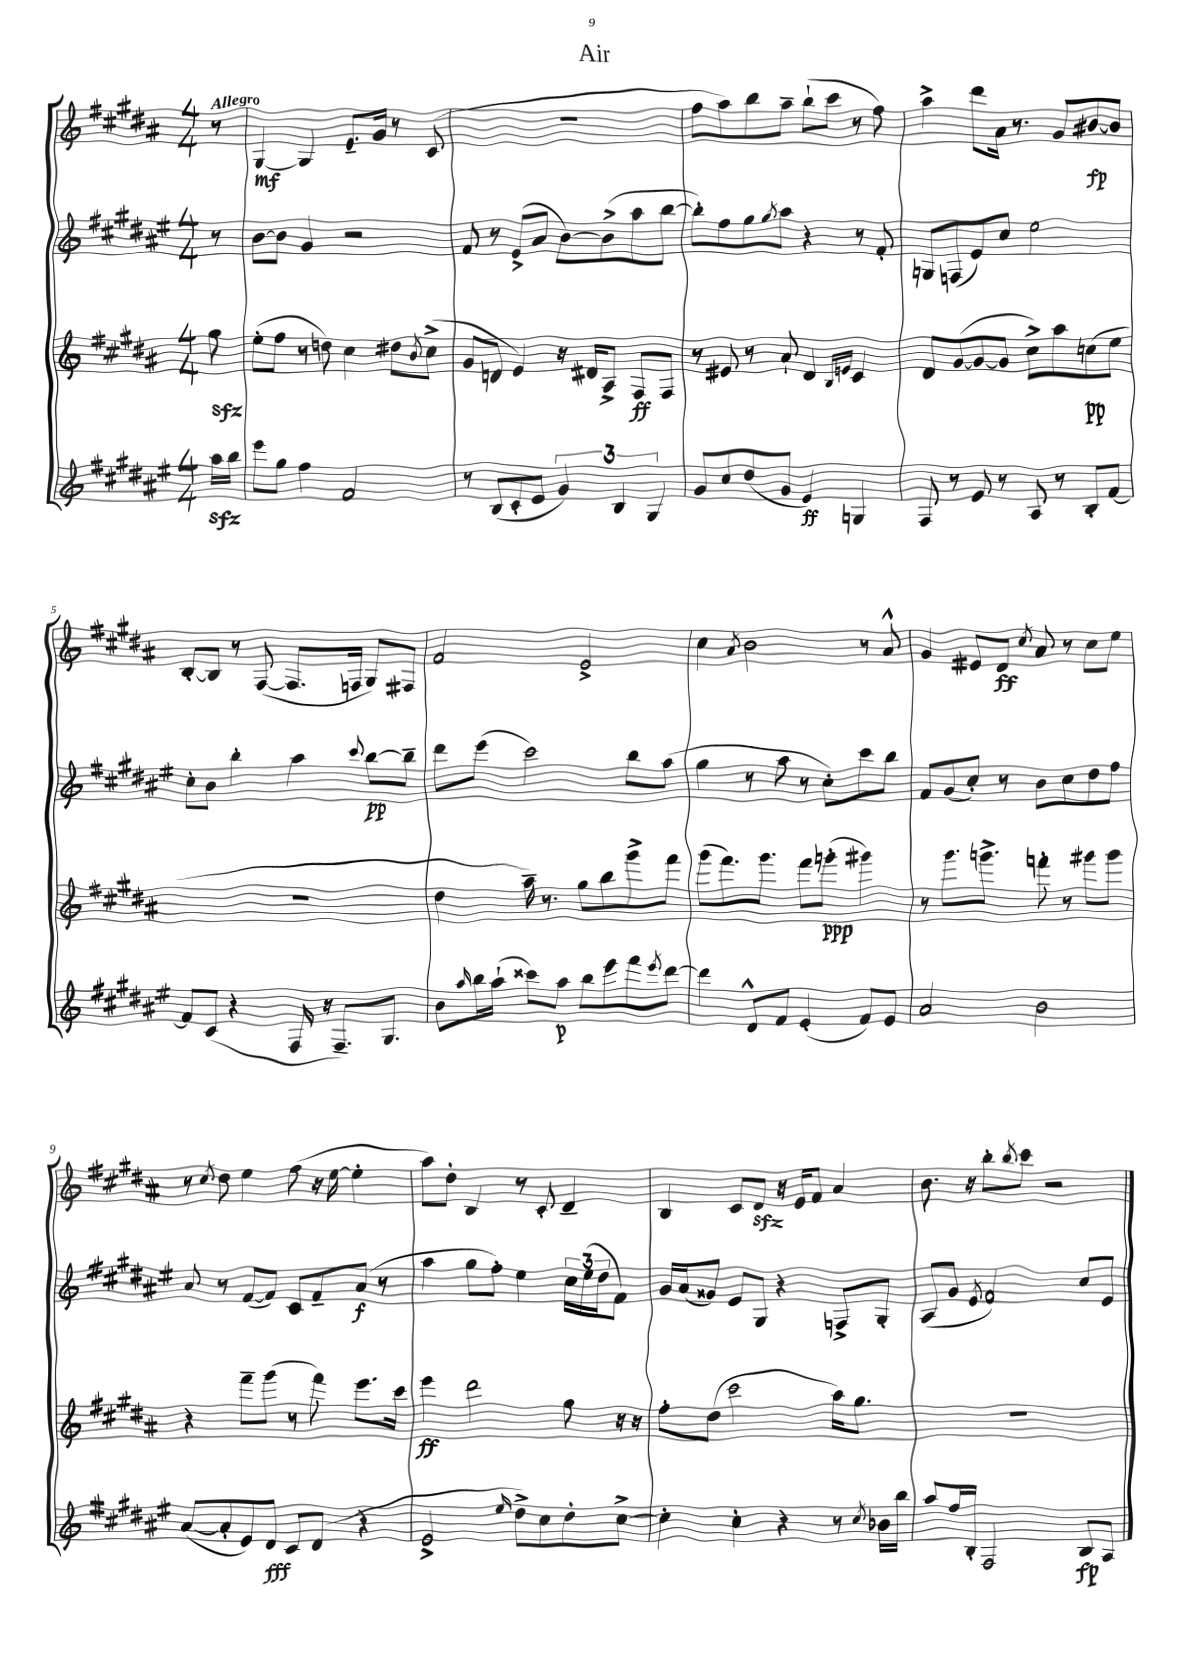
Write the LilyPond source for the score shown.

\header { title = "Air" }
<<
\new StaffGroup <<
\new Staff = "s0" {
    \clef treble \key b \major \numericTimeSignature \time 4/4 \partial 8 \tempo "Allegro"
    r8 |
    gis4~\mf gis4 e'8.-- gis'16 r8 cis'8( |
    R1 |
    fis''8 ais''8) b''8 ais''8-- b''8-!( cis'''8 r8 fis''8) |
    ais''4-> dis'''8 ais'16 r8. gis'8 bis'8~\fp bis'8 |
    b8~-. b8 r8 fis8~( fis8. f16 gis8) fis8 |
    fis'2 e'2-> |
    cis''4 \acciaccatura { ais'8 } b'2 r8 ais'8-^ |
    gis'4 eis'8 dis'8\ff \acciaccatura { cis''8 } ais'8 r8 cis''8 e''8 |
    r8 \acciaccatura { cis''8 } dis''8 e''4 fis''8( r16 e''16~ e''4-. |
    ais''8) dis''8-. b4 r8 cis'8-. dis'4-- |
    b4 cis'8 dis'8\sfz r16 e'16 fis'8 ais'4 |
    b'8. r16 b''8-. \acciaccatura { b''8 } cis'''8 r2 \bar "|." |
}
\new Staff = "s1" {
    \clef treble \key fis \major \numericTimeSignature \time 4/4 \partial 8
    r8 |
    b'8~ b'8 gis'4 r2 |
    fis'8 r8 eis'8->( ais'8 b'8~) b'8->( ais''8 b''8~ |
    b''8-.) fis''8 gis''8 \acciaccatura { gis''8 } ais''8 r4 r8 fis'8-. |
    g8 f8( eis'8) cis''8 eis''2 |
    cis''8-. b'8 b''4-. ais''4 \appoggiatura { cis'''8 } b''8~\pp b''8-- |
    dis'''8 eis'''8( cis'''2) b''8 ais''8( |
    gis''4 r8 ais''8 r8 cis''8-.) cis'''8 b''8 |
    fis'8 gis'8( cis''8-.) r8 b'8 cis''8 dis''8 fis''8 |
    ais'8 r8 fis'8~( fis'8) cis'8 fis'8-- ais'8\f( r8 |
    ais''4 gis''8 fis''8-.) eis''4 \tuplet 3/2 { cis''16 eis''16( dis''16 } fis'8) |
    gis'16 ais'16( gisis'8) eis'8 gis8 r4 f8-> gis8-. |
    ais8( gis'8 \acciaccatura { eis'8 } fis'2) cis''8 eis'8 \bar "|." |
}
\new Staff = "s2" {
    \clef treble \key b \major \numericTimeSignature \time 4/4 \partial 8
    gis''8\sfz |
    e''8-.( fis''8 r8 d''8) cis''4 dis''8 \acciaccatura { b'8 } cis''8->( |
    gis'8 d'8 e'4) r16 dis'16 ais8-> fis8\ff fis8 |
    r8 eis'8 r8 ais'8-! dis'4 \grace { b16 e'16 } cis'4 |
    dis'8 gis'8~( gis'8~ gis'8 cis''8->) ais''8 c''8\pp( e''8 |
    R1 |
    dis''4 ais''16--) r8. gis''8 b''8 gis'''8-> fis'''8 |
    gis'''8( fis'''8.) gis'''8. fis'''8 g'''8-.\ppp( gis'''4) |
    r8 gis'''8. g'''8.-> f'''8-. r8 gis'''8 gis'''8 |
    r4 fis'''8-- gis'''8( r8 fis'''8) e'''8. cis'''16 |
    e'''4\ff dis'''2 gis''8 r16 r16 |
    fis''8-. dis''8( cis'''2 ais''16) gis''8. |
    R1 \bar "|." |
}
\new Staff = "s3" {
    \clef treble \key fis \major \numericTimeSignature \time 4/4 \partial 8
    ais''16\sfz b''16 |
    eis'''8 gis''8 fis''4 fis'2 |
    r8 b8( cis'8-. eis'8 \tuplet 3/2 { gis'4) b4 gis4 } |
    gis'8 cis''8 dis''8( gis'8 eis'4\ff) g4 |
    fis8 r8 eis'8 r8 ais8 r8 b8-. fis'8~ |
    fis'8 cis'8( r4 fis16 r16 fis8.--) gis8. |
    b'8 \grace { ais''16 } b''16 ais''16-!( cisis'''8) ais''8\p b''8 eis'''8 fis'''8 \acciaccatura { eis'''8 } dis'''8~ |
    dis'''4 dis'8-^ fis'8 eis'4-.( fis'8) eis'8 |
    ais'2 b'2 |
    ais'8~( ais'8-. eis'8) dis'8\fff cis'8 dis'8( r4 |
    eis'2-> \grace { eis''16 } dis''8->) cis''8 dis''8-. cis''8~-> |
    cis''4-. cis''4-. r4 r8 \acciaccatura { cis''8 } bes'16 b''16 |
    ais''8 fis''16 b16-. fis2 b8\fp ais8 \bar "|." |
}
>>
>>
